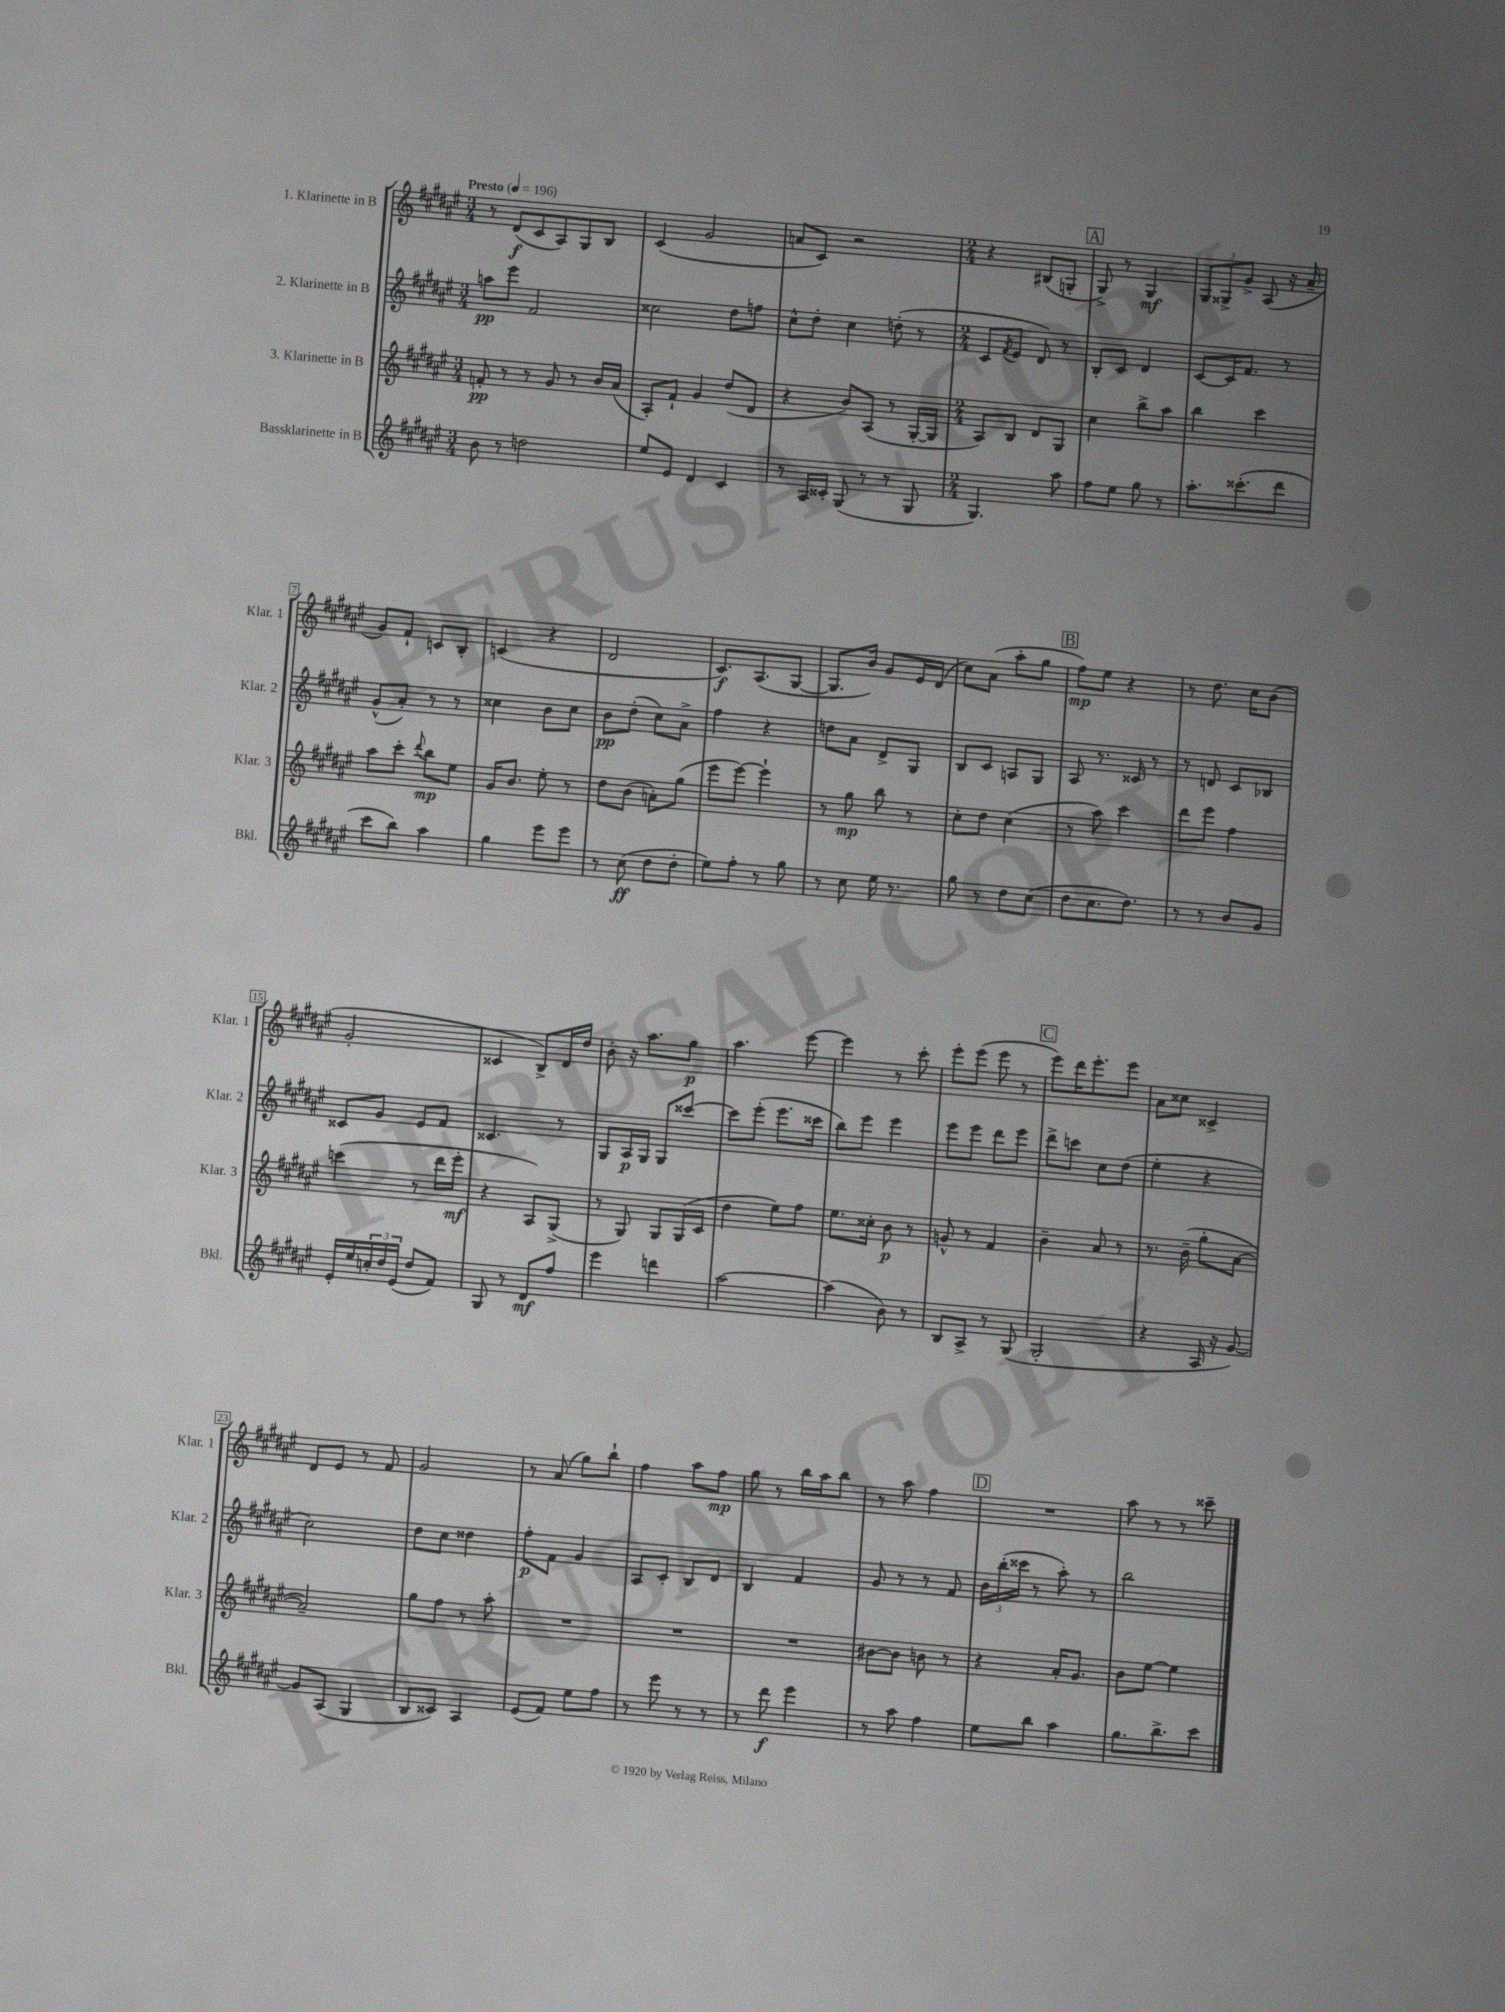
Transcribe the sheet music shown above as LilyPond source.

<<
\new StaffGroup <<
\new Staff = "s0" \with { instrumentName = "1. Klarinette in B" shortInstrumentName = "Klar. 1" } {
    \clef treble \key fis \major \numericTimeSignature \time 3/4 \tempo "Presto" 4 = 196
    r8 dis'8\f( cis'8 ais8) gis8 b8 |
    cis'4( gis'2 |
    a'8 cis'8) r2 |
    \numericTimeSignature \time 2/4 r4 bis8( g8-. |
    \mark \markup { \box "A" } gis8->) r8 gis4\mf |
    \tuplet 3/2 { gis8 gisis8-> gis'8-> } ais8( r16 ais'16-- |
    gis'8) fis'8-! c'8 b8-. |
    c'4( r4 |
    dis'2 |
    cis'8.\f) ais8.( gis8~ |
    gis8. b'16) gis'8 eis'16 dis'16( |
    cis''8) ais'8( ais''8-. gis''8 |
    \mark \markup { \box "B" } fis''8\mp) eis''8 r4 |
    r8 dis''8. cis''16 b'8( |
    gis'2-. |
    cisis'4 b8->) dis'16 dis''16 |
    b'8-. r16 ais''8. gis''8\p |
    ais''4. eis'''8~ |
    eis'''4 r8 cis'''8-. |
    eis'''8-. eis'''8( eis'''8 r8 |
    \mark \markup { \box "C" } eis'''8) dis'''16 eis'''8.-. eis'''8 |
    ais'8 cisis''8 cisis'4-> |
    dis'8 eis'8 r8 fis'8 |
    gis'2 |
    r8 ais'8( gis''8) b''8-! |
    fis''4 ais''8 fis''8\mp |
    gis''8 r8 b''16 ais''16 b''8 |
    r8 ais''8 fis''4 |
    \mark \markup { \box "D" } R2 |
    ais''8 r8 r8 cisis'''8-- \bar "|." |
}
\new Staff = "s1" \with { instrumentName = "2. Klarinette in B" shortInstrumentName = "Klar. 2" } {
    \clef treble \key fis \major \numericTimeSignature \time 3/4
    a''8\pp eis'''8 fis'2 |
    cisis''2 dis''8 f''8 |
    cis''8-^ dis''8-. cis''4 d''8-.( r8 |
    \numericTimeSignature \time 2/4 cis'8 \acciaccatura { fis'8 } eis'8 dis'8) r8 |
    \mark \markup { \box "A" } b8-. cis'8 dis'4 |
    cis'8~ cis'16 fis'8. r8 |
    gis'8-^( ais'8-.) r8 r8 |
    cisis''4 b'8 cisis''8 |
    b'8\pp dis''8-.( cis''8) ais'8-> |
    fis''4 r4 |
    d''8 ais'8 dis'8-> gis8 |
    b8 cis'8 a8 gis8 |
    \mark \markup { \box "B" } ais8 r8. cisis'16 r8 |
    r8 d'8 cis'8 bes8 |
    cisis'8 gis'8 eis'8 fis'8 |
    cisis'4. r8 |
    gis8 ais16\p gis16 gis8 cisis'''8~ |
    cisis'''8 eis'''8-.( eis'''8. cisis'''16 |
    b''8) eis'''8 eis'''4 |
    eis'''8 eis'''8 dis'''8 eis'''8 |
    \mark \markup { \box "C" } dis'''8-> c'''8 cis''8 dis''8( |
    eis''4-. r4 |
    cis''2) |
    dis''8 cis''8 disis''4 |
    fis''8-.\p fis'8 gis'4 |
    ais8 cis'8-. b8 dis'8 |
    b4 fis'4 |
    gis'8 r8 r8 fis'8 |
    \mark \markup { \box "D" } \tuplet 3/2 { b'16 b''16-.( cisis'''16 } r8 ais''8-.) r8 |
    b''2 \bar "|." |
}
\new Staff = "s2" \with { instrumentName = "3. Klarinette in B" shortInstrumentName = "Klar. 3" } {
    \clef treble \key fis \major \numericTimeSignature \time 3/4
    f'8-.\pp r8 r8 gis'8 r8 b'16 ais'16( |
    ais8-.) fis'8-! gis'4 dis''8( dis'8 |
    r4 b'8) ais8( r8 gis16~-. gis16 |
    \numericTimeSignature \time 2/4 ais8) b8 dis'8 gis8 |
    \mark \markup { \box "A" } cis''4 b''8-> ais''8 |
    b''4 cis'''4 |
    ais''8 cis'''8-. \appoggiatura { dis'''8 } b''8\mp eis''8 |
    gis'16 b'8. eis''8-. r8 |
    dis''8 b'8( a'8-.) gis''8( |
    eis'''8 eis'''8~) eis'''4-! |
    r8 gis''8\mp b''8 r8 |
    cis''8-. dis''8 cis''4( |
    \mark \markup { \box "B" } r8 ais''8) cis'''4 |
    dis'''8 eis'''8 fis''4 |
    c'''4( r8 dis'''16 eis'''16-.\mf |
    r4 ais8) gis8->( |
    r8 gis8) gis8 gis16( cis'16 |
    dis''4 eis''8) fis''8 |
    eis''8. cisis''16-. b'8\p r8 |
    g'8-^ r8 fis'4 |
    \mark \markup { \box "C" } b'4-- ais'8 r8 |
    r8. b'16--( gis''8-. ais'8~ |
    ais'2--) |
    gis''8 fis''8 r8 ais''8-. |
    R2 |
    R2 |
    R2 |
    bis'8~ bis'8 b'8 r8 |
    \mark \markup { \box "D" } r4 ais'16-. gis'8. |
    b'8 eis''8~ eis''4 \bar "|." |
}
\new Staff = "s3" \with { instrumentName = "Bassklarinette in B" shortInstrumentName = "Bkl." } {
    \clef treble \key fis \major \numericTimeSignature \time 3/4
    b'8 r8 d''2 |
    eis''8 eis'8 dis'4 cis'4 |
    r8 ais16 cisis'16-. gis8( r8 r8 gis8 |
    \numericTimeSignature \time 2/4 gis4.) ais''8 |
    \mark \markup { \box "A" } fis''8 eis''8 gis''8 r8 |
    ais''8.-. cisis'''8.-.( dis'''8 |
    cis'''8 b''8) ais''4 |
    gis''4 eis'''8 eis'''8 |
    r8 cis''8\ff( dis''8 dis''8-. |
    eis''8) fis''8-. r8 gis''8 |
    r8 cis''8 eis''16 r8. |
    gis''8 r8 dis''8 cis''8( |
    \mark \markup { \box "B" } dis''8 cis''8. dis''8.) |
    r8 r8 b'8 gis'8 |
    eis'16-. eis''16 \tuplet 3/2 { c''16-. dis''16 eis'16( } dis''8 fis'8) |
    gis8 r8 dis'8\mf fis''8 |
    eis'''4 d'''4 |
    ais''2~ |
    ais''4( b'8) r8 |
    b8 ais8-> r8 gis8( |
    \mark \markup { \box "C" } gis2-. |
    r4 ais16 r16 gis'8~) |
    gis'8 ais8( gis4 |
    b8 cisis'8) ais4 |
    eis'8( fis'8) eis''8 fis''8 |
    r8 eis'''8 r8 r8 |
    r8 dis'''8\f eis'''4 |
    r8 ais''8 fis''4 |
    \mark \markup { \box "D" } eis''8 b''8 ais''4 |
    gis''8. b''8.-> cis'''8 \bar "|." |
}
>>
>>
\layout { \context { \Score \override BarNumber.stencil = #(make-stencil-boxer 0.1 0.3 ly:text-interface::print) } }
